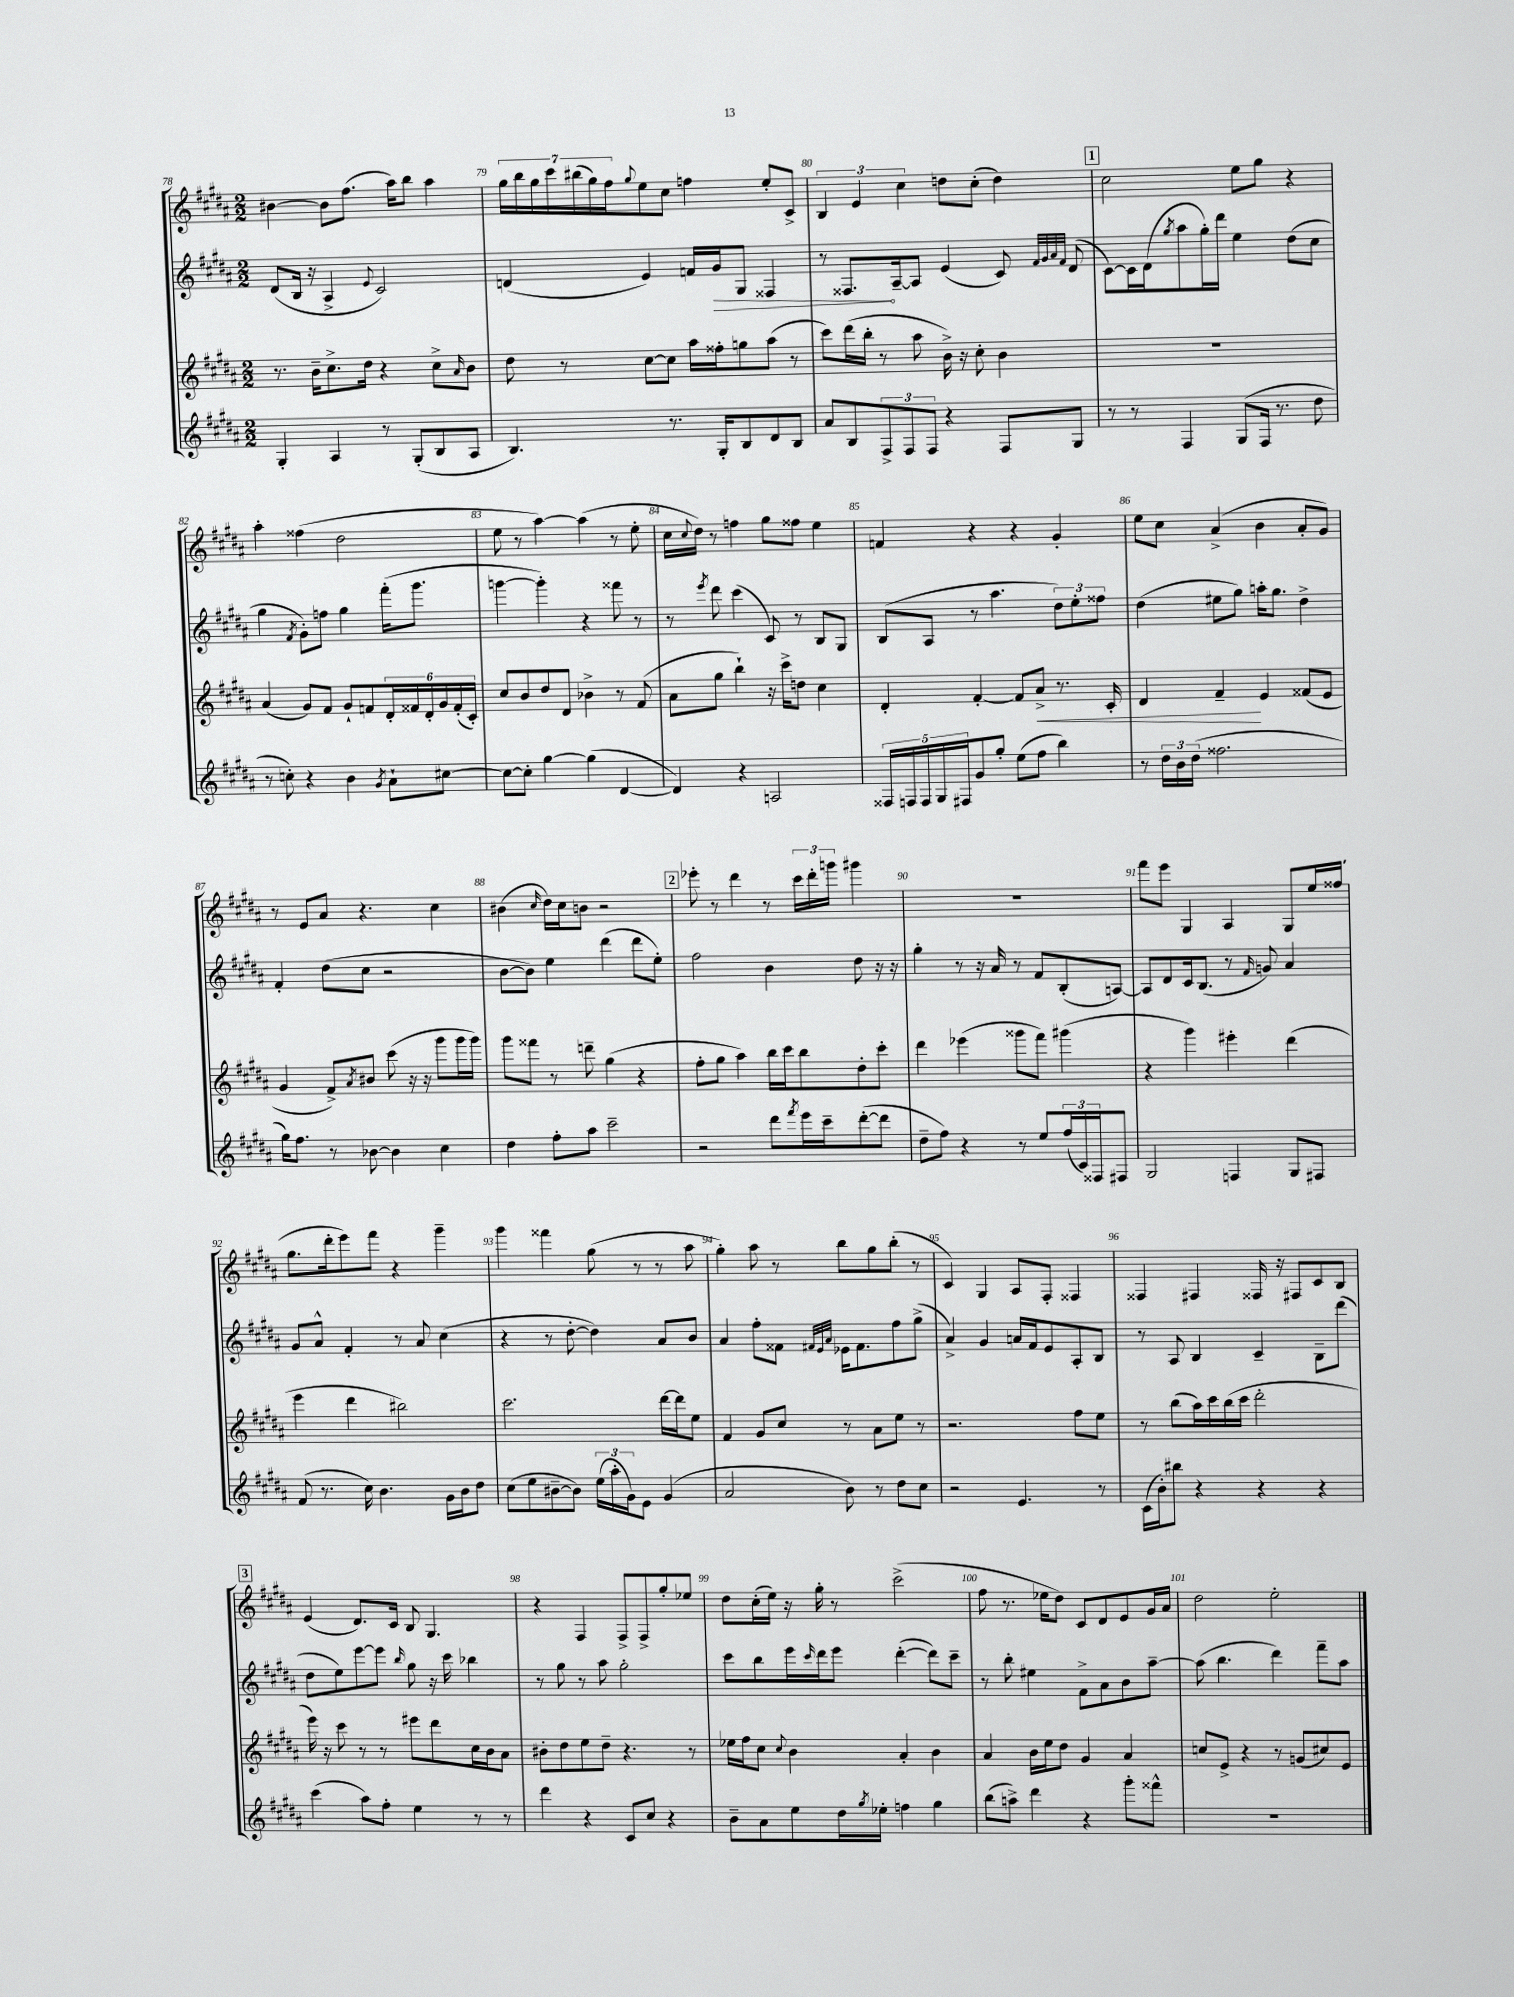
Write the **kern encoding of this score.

**kern	**kern	**kern	**kern
*staff4	*staff3	*staff2	*staff1
*clefG2	*clefG2	*clefG2	*clefG2
*k[f#c#g#d#a#]	*k[f#c#g#d#a#]	*k[f#c#g#d#a#]	*k[f#c#g#d#a#]
*M2/2	*M2/2	*M2/2	*M2/2
4G#'	8.r	(8d#	[4b#
.	.	16B	.
.	16b~	16r	.
4A#	8.cc#^	4A#^	8b#]
.	.	.	(8.ff#
.	16dd#	.	.
.	.	8qqe	.
8r	4r	2c#)	.
.	.	.	16aa#)
(8G#'	.	.	8bb
8B	8cc#^	.	4aa#
.	16qqa#	.	.
8A#	8b	.	.
=	=	=	=
4.B)	8dd#	(4d	28gg#
.	.	.	28bb
.	.	.	28gg#
.	.	.	28ccc#
.	8r	.	.
.	.	.	(28bb#
.	.	.	28gg#)
.	.	.	28ff#
.	.	.	8qqgg#
.	[8cc#	4e)	8ee
8.r	8cc#]	.	8cc#
.	16aa#	16f	4ff
16G#'	16ff##'	16g#	.
8B	8gg	8G#	.
8d#	(8aa#	4F##	8ee'
8B	8r	.	8c#^
=	=	=	=
8a#	8ccc#)	8r	6B
8B	(16ddd#	8.F##	.
.	.	.	6e
.	16bb'	.	.
12F#^	8r	.	.
.	.	[16A#~	.
12F#	.	.	6cc#
.	8aa#	8A#]	.
12F#	.	.	.
4r	16b^)	(4e	8dd
.	16r	.	.
.	8cc#'	.	(8cc#'
8F#	4b	8c#)	4dd)
.	.	32qqf#	.
.	.	32qqg#	.
.	.	32qqa#	.
.	.	32qqf#	.
8G#	.	(8d#	.
=	=	=	=
8r	1r	[8c#)	2cc#
8r	.	16c#]	.
.	.	(16d#	.
.	.	8qgg#	.
4F#	.	8aa#	.
.	.	16gg#')	.
.	.	16ddd#	.
(8G#	.	4ee	8ee
16F#	.	.	8gg#
8.r	.	.	.
.	.	(8dd#	4r
8dd#	.	8cc#	.
=	=	=	=
8r	(4a#	4gg#	4aa#'
8cc')	.	.	.
.	.	8qf#	.
4r	8g#)	8g#')	(4ff##
.	8f#	8ff	.
4b	8g#`	4gg#	2dd#
.	8f	.	.
8qg#	.	.	.
8a#`	24d#'	(16fff#'	.
.	24f##	.	.
.	.	8.ggg#	.
.	24d#'	.	.
[8cc#	24g#	.	.
.	(24f##'	.	.
.	24c#')	.	.
=	=	=	=
8cc#_	8cc#	[4ggg	8ee
8cc#']	8b	.	8r
[4gg#	8dd#	4ggg'])	[4aa#)
.	8d#	.	.
(4gg#]	4b-^	4r	(4aa#]
[4d#	8r	8fff##	8r
.	(8f#	8r	8ee'
=	=	=	=
4d#])	8a#	8r	16cc#
.	.	.	8qqcc#
.	.	.	16dd#)
.	.	8qeee	.
.	8gg#	8ddd#	8r
4r	4bb`)	(4ccc#	4ff
2A	16r	8c#)	8gg#
.	16ccc#^	.	.
.	8dd	8r	8ff##
.	4cc#	8B	4ee
.	.	8G#	.
=	=	=	=
20F##	4d#'	(8B	4f
20F	.	.	.
20F	.	.	.
.	.	8A#	.
20G#	.	.	.
20F#	.	.	.
8g#	[4f#'	8r	4r
8gg#'	.	4.aa#	.
(8ee	8f#]	.	4r
8ff#	8a#^	.	.
4bb)	8.r	12dd#)	4g#'
.	.	12ee'	.
.	.	12ff##	.
.	16c#'	.	.
=	=	=	=
8r	4d#	(4dd#	8ee
24dd#	.	.	8cc#
24b	.	.	.
(24dd#	.	.	.
2.ff##	4f#~	8ee#	(4a#^
.	.	8gg#)	.
.	4e	16aa'	4b
.	.	8.gg#	.
.	(8f##	4dd#^	8a#'
.	8e	.	8g#)
=	=	=	=
16gg#)	4g#	4f#'	8r
8.ff#	.	.	.
.	.	.	8e
8r	8f#^)	(8dd#	8a#
.	8qa#	.	.
[8b-	8b#	8cc#	4.r
4b-]	(8ccc#	2r	.
.	16r	.	.
.	16r	.	.
4cc#	8ggg#	.	4cc#
.	16ggg#	.	.
.	16ggg#)	.	.
=	=	=	=
4dd#	8ggg#	[8b	(4b#
.	8fff##	8b])	.
.	.	.	16qqcc#
8ff#'	8r	4ee	16dd#)
.	.	.	16cc#
8aa#	8ddd~	.	8b
2ccc#~	(4gg#	(4ddd#	2r
.	4r	8ddd#	.
.	.	8ee')	.
=	=	=	=
2r	8ff#'	2ff#	8eee-'
.	8gg#	.	8r
.	4aa#)	.	4ddd#
8ddd#	16bb	4b	8r
.	16ccc#	.	.
8qfff#	.	.	.
16eee	8bb	.	24ccc#
.	.	.	24ddd#'
16ccc#~	.	.	.
.	.	.	24ggg
([8ddd#'	8dd#'	8dd#	4ggg#
8ddd#]	8ccc#'	16r	.
.	.	16r	.
=	=	=	=
8dd#~	4ddd#	4gg#'	1r
8ff#)	.	.	.
4r	(4eee-	8r	.
.	.	16r	.
.	.	16a#	.
8r	8ggg##	8r	.
8ee	8fff#)	8f#	.
(24ff#	(4ggg#	(8B'	.
24c#)	.	.	.
24F##	.	.	.
8F#	.	[8A)	.
=	=	=	=
2G#	4r	8A]	8fff#
.	.	8d#	8eee
.	4ggg#)	16c#	4G#
.	.	(8.B	.
4F	4eee#'	8r	4A#
.	.	16qqf#	.
.	.	8g)	.
8G#	(4ddd#	4a#	8G#
8F#	.	.	16ee
.	.	.	(16ff##
=	=	=	=
(8f#	4eee	8g#	8.gg#
8.r	.	8a#^^	.
.	.	.	16ddd#'
.	4ddd#	4f#'	8eee)
16cc#)	.	.	.
4.b	.	.	8fff#
.	2bb#)	8r	4r
.	.	8a#	.
16g#	.	(4cc#	4ggg#~
16b	.	.	.
8dd#	.	.	.
=	=	=	=
(8cc#	2.ccc#	4r	4ggg#
8ee	.	.	.
[8b#~	.	8r	4fff##
8b#])	.	[8dd#'	.
(24ee	.	4dd#])	(8gg#
24aa#'	.	.	.
24g#)	.	.	.
8e	.	.	8r
(4g#	[16ddd#	8a#	8r
.	16ddd#]	.	.
.	8ee	8b	8aa#
=	=	=	=
2a#	4f#	4a#	4gg#')
.	8g#	8ff#'	8aa#
.	8cc#	8f##	8r
.	.	32qqf#	.
.	.	32qqe	.
.	.	32qqa#	.
8b)	8r	16e-	8bb
.	.	8.f#	.
8r	8a#	.	8gg#
8dd#	8ee	8ff#	(8bb'
8cc#	8r	(8gg#^	8r
=	=	=	=
2r	2.r	4a#^)	4c#)
.	.	4g#	4G#
4.e	.	16a	8A#
.	.	16f#	.
.	.	8e	8F#'
.	8ff#	8A#'	4F##
8r	8ee	8B	.
=	=	=	=
(16c#	8r	8r	4F##
16b')	.	.	.
8bb#	(8bb	8A#	.
4r	16aa#)	4B	4F#
.	16ccc#	.	.
.	(16bb	.	.
.	16ccc#	.	.
4r	2ddd#'	4c#~	16F##
.	.	.	16r
.	.	.	8F#
4r	.	8B~	8c#
.	.	(8ddd#	8B
=	=	=	=
(4ccc#	16eee)	8dd#	(4e
.	16r	.	.
.	8ccc#	8ee)	.
8aa#)	8r	[8eee	8.d#)
8ff#'	8r	8eee]	.
.	.	.	16c#
.	.	16qqbb	.
4ee	8eee#	8gg#	8B
.	8ddd#	16r	4.G#
.	.	16ccc#	.
8r	16cc#	4bb-	.
.	16b	.	.
8r	8a#	.	.
=	=	=	=
4ddd#	8b#'	8r	4r
.	8dd#	8gg#	.
4r	8ee	8r	4F#
.	8dd#~	8aa#	.
8c#	4.r	2gg#'	8F#^
8cc#	.	.	8F#^
4r	.	.	8gg#'
.	8r	.	8ee-
=	=	=	=
8b~	16ee-	8ccc#	8dd#
.	16ff#	.	.
8a#	8cc#	8bb	(16cc#'
.	.	.	16ee)
.	8qqcc#	.	.
8ee	4b	16eee	16r
.	.	16qqccc#	.
.	.	16ddd#	16gg#'
16dd#	.	8eee	8r
8qgg#	.	.	.
16ee-'	.	.	.
4ff	4a#'	([4ddd#'	(2ccc#^
4gg#	4b	8ddd#])	.
.	.	8ccc#~	.
=	=	=	=
(8bb	4a#	8r	8ff#
8aa^)	.	8bb'	8.r
4ddd#	16b	4ee#	.
.	16ee	.	16ee-
.	8dd#	.	8dd#)
4r	4g#	8f#^	8c#
.	.	8a#	8d#
8ggg#'	4a#	8b	8e
8fff##^^	.	[8aa#~	16g#
.	.	.	16a#
=	=	=	=
1r	8cc	(8aa#]	2dd#
.	8e^	4.bb	.
.	4r	.	.
.	8r	4ddd#)	2ee'
.	(8g	.	.
.	8cc#)	8fff#~	.
.	8e	8aa#	.
==	==	==	==
*-	*-	*-	*-
